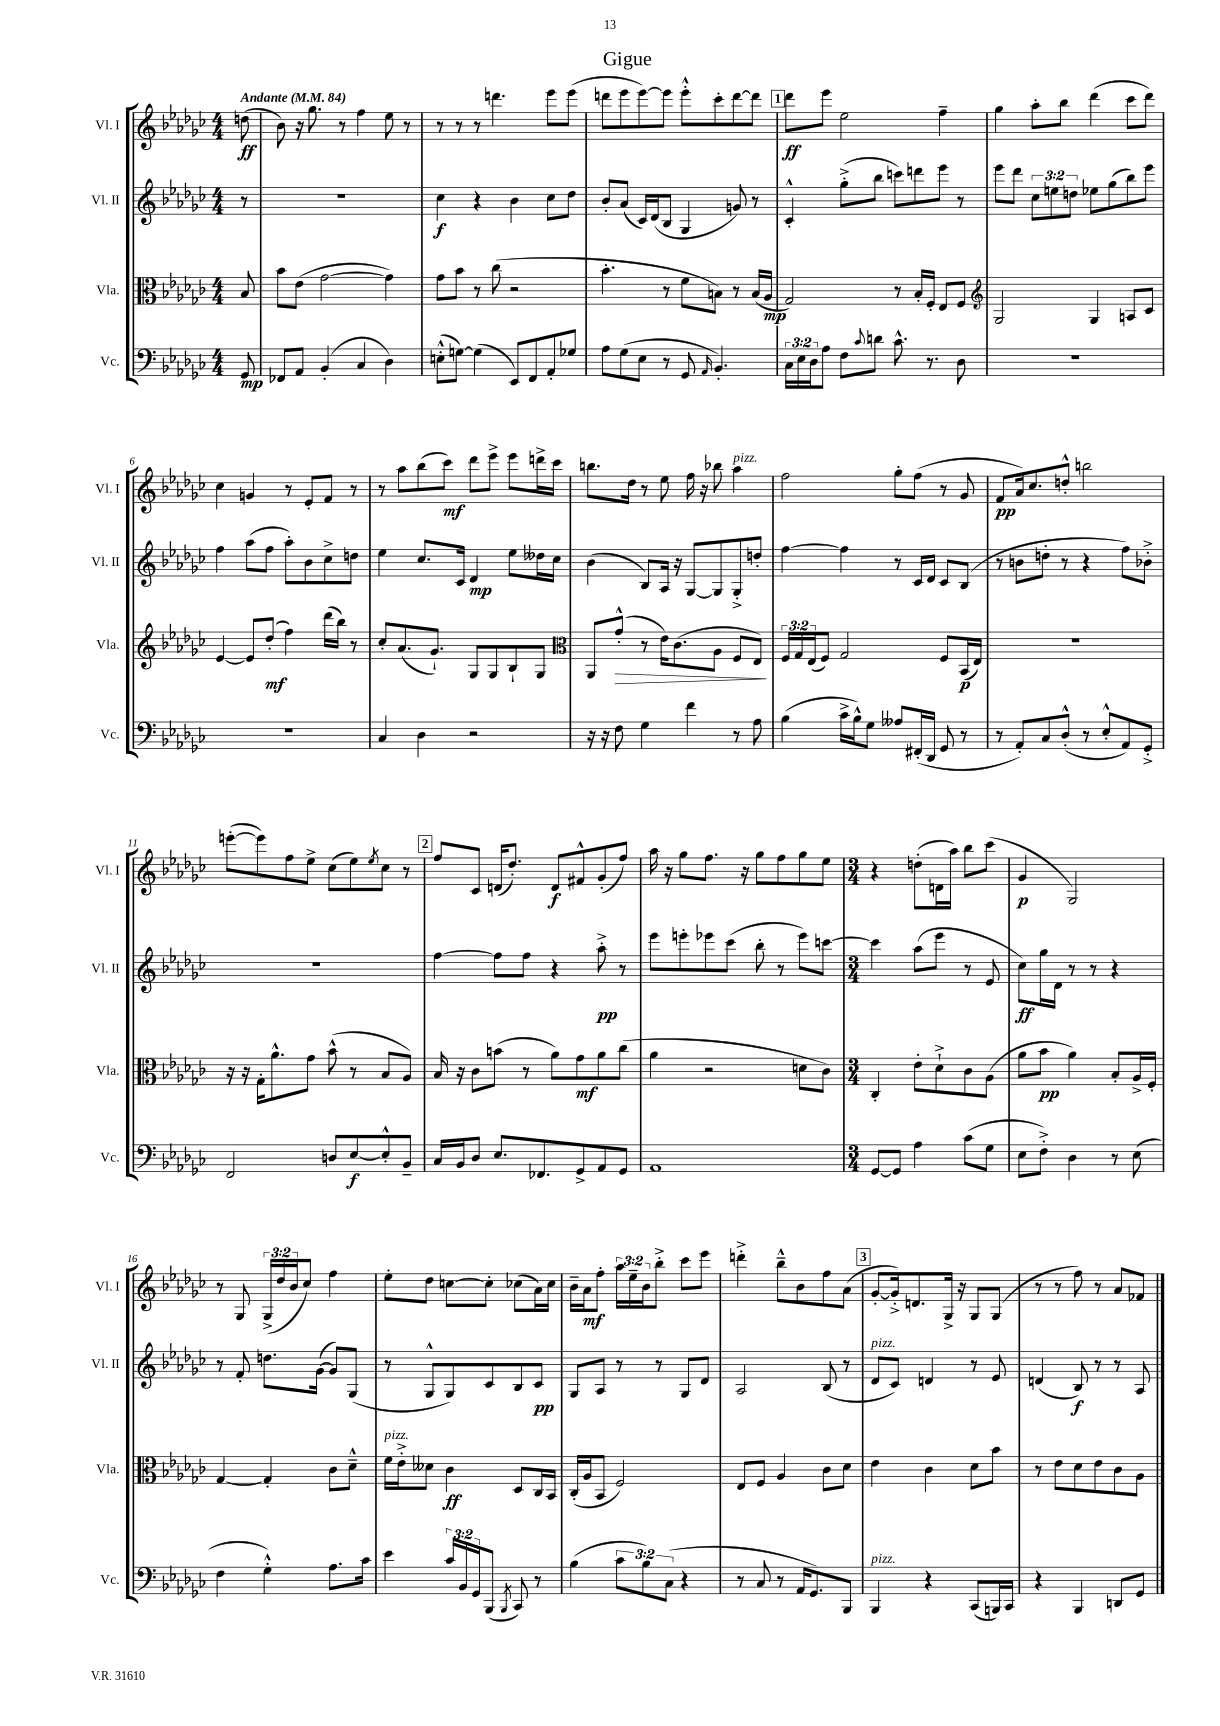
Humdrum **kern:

**kern	**dynam	**kern	**dynam	**kern	**dynam	**kern	**dynam
*part4	*part4	*part3	*part3	*part2	*part2	*part1	*part1
*staff4	*staff4	*staff3	*staff3	*staff2	*staff2	*staff1	*staff1
*I"Vc.	*	*I"Vla.	*	*I"Vl. II	*	*I"Vl. I	*
*I'Vc.	*	*I'Vla.	*	*I'Vl. II	*	*I'Vl. I	*
*clefF4	*	*clefC3	*	*clefG2	*	*clefG2	*
*k[b-e-a-d-g-c-]	*	*k[b-e-a-d-g-c-]	*	*k[b-e-a-d-g-c-]	*	*k[b-e-a-d-g-c-]	*
*M4/4	*	*M4/4	*	*M4/4	*	*M4/4	*
*MM84	*	*MM84	*	*MM84	*	*MM84	*
=	=	=	=	=	=	=	=
!	!	!	!	!	!	!LO:TX:a:B:t=Andante	!
8GG-/	mp	8B-/	.	8r	.	(8ddn\	ff
=1	=1	=1	=1	=1	=1	=1	=1
8FF-X/L	.	8b-\L	.	1r	.	8b-\)	.
8AA-/J	.	(8e-\J	.	.	.	16r	.
.	.	.	.	.	.	8.gg-\	.
(4BB-'/	.	[2g-\	.	.	.	.	.
.	.	.	.	.	.	8r	.
4C-/	.	.	.	.	.	4ff\	.
4D-\)	.	4g-\])	.	.	.	8ee-\	.
.	.	.	.	.	.	8r	.
=2	=2	=2	=2	=2	=2	=2	=2
(8En'^^\L	.	8g-\L	.	4cc-\	f	8r	.
[8Gn\J)	.	8b-\J	.	.	.	8r	.
(4G\]	.	8r	.	4r	.	8r	.
.	.	(8cc-\	.	.	.	4.dddn\	.
8EE-/L)	.	2r	.	4b-\	.	.	.
8FF/	.	.	.	.	.	.	.
8AA-'/	.	.	.	8cc-\L	.	8eee-\L	.
8G-X/J	.	.	.	8dd-\J	.	(8eee-\J	.
=3	=3	=3	=3	=3	=3	=3	=3
8A-\L	.	4.b-'\	.	8b-'/L	.	8dddn\L	.
(8G-\	.	.	.	(8a-/J	.	8eee-\	.
8E-\J	.	.	.	16c-/LL)	.	[8eee-\)	.
.	.	.	.	(16d-/J	.	.	.
8r	.	8r	.	8B-/J	.	8eee-\J]	.
8GG-/	.	8f\L	.	4G-/	.	8eee-'^^\L	.
16qqAA-/	.	.	.	.	.	.	.
4.BB-'/)	.	8Bn\J)	.	.	.	8ccc-'\	.
.	.	8r	.	8gn/)	.	[8ddd\	.
.	.	(16B/LL	.	8r	.	8ddd\J]	.
.	.	16A-/JJ	mp	.	.	.	.
!!LO:REH:place=s1:t=1
=4	=4	=4	=4	=4	=4	=4	=4
24C-\LL	.	2G-/)	.	4c-'^^/	.	8ddd-\L	ff
24E-\	.	.	.	.	.	.	.
24D-\J	.	.	.	.	.	.	.
8A-\J	.	.	.	.	.	8eee-\J	.
8F\L	.	.	.	(8gg-'^\L	.	2ee-\	.
8qqc-/	.	.	.	.	.	.	.
8dn\J	.	.	.	8bb-\J	.	.	.
8.c-^^\	.	8r	.	8cccn\L)	.	.	.
.	.	16B-'/LL	.	8dddn\	.	.	.
8.r	.	16F'/JJ	.	.	.	.	.
.	.	8E-/L	.	8eee-\J	.	4ff~\	.
8D-\	.	8F/J	.	8r	.	.	.
=5	=5	=5	=5	=5	=5	=5	=5
*	*	*clefG2	*	*	*	*	*
1r	.	2G-/	.	8eee-\L	.	4gg-\	.
.	.	.	.	8ddd-\J	.	.	.
.	.	.	.	12cc-\L	.	8aa-'\L	.
.	.	.	.	12een\	.	.	.
.	.	.	.	.	.	8bb-\J	.
.	.	.	.	12ddn\J	.	.	.
.	.	4G-/	.	8ee-X\L	.	(4ddd-\	.
.	.	.	.	(8gg-\	.	.	.
.	.	8An/L	.	8bb-\)	.	8ccc-\L	.
.	.	8c-/J	.	8eee-\J	.	8ddd-\J)	.
!!LO:LB:g=z
=6	=6	=6	=6	=6	=6	=6	=6
1r	.	[4e-/	.	4ff\	.	4cc-\	.
.	.	8e-/L]	.	(8aa-\L	.	4gn/	.
.	.	(8dd-'/J	mf	8ff\J	.	.	.
.	.	4ff\)	.	8aa-'\L)	.	8r	.
.	.	.	.	8b-\	.	8e-'/L	.
.	.	(16ddd-\LL	.	8cc-^\	.	8f/J	.
.	.	16bb-\JJ)	.	.	.	.	.
.	.	8r	.	8ddn\J	.	8r	.
=7	=7	=7	=7	=7	=7	=7	=7
4C-/	.	8cc-'/L	.	4ee-\	.	8r	.
.	.	(8.a-/	.	.	.	8aa-\L	.
4D-\	.	.	.	8.cc-/L	.	(8bb-\	.
.	.	8.g-`/J)	.	.	.	.	.
.	.	.	.	.	.	8ccc-\J)	mf
.	.	.	.	16c-/Jk	.	.	.
2r	.	8G-/L	.	4d-/	mp	8ddd-\L	.
.	.	8G-/	.	.	.	8eee-^\J	.
.	.	8B-`/	.	8ee-\L	.	8eee-\L	.
.	.	8G-/J	.	16dd--X\L	.	16dddn^\L	.
.	.	.	.	16cc-\JJ	.	16ccc-\JJ	.
=8	=8	=8	=8	=8	=8	=8	=8
*	*	*clefC3	*	*	*	*	*
16r	.	8AA-/L	.	(4b-\	.	8.bbn\L	.
16r	.	.	.	.	.	.	.
!	!	!	!LO:HP:b	!	!	!	!
8F\	.	(8g-'^^/J	>	.	.	.	.
.	.	.	.	.	.	16dd-\Jk	.
4G-\	.	8r	.	8B-/L)	.	8r	.
.	.	16e-\KL)	.	16A-/Jk	.	8ee-\	.
.	.	(8.c-\	.	16r	.	.	.
4f\	.	.	.	[8G-/L	.	16ff\	.
.	.	.	.	.	.	16r	.
.	.	8A-\J	.	8G-/]	.	8bb-X\	.
!	!	!	!	!	!	!LO:TX:a:i:t=pizz.	!
8r	.	8F/L	.	8G-'^/	.	4aa-\	.
8A-\	.	8E-/J)	.	8ddn'/J	.	.	.
.	.	.	]	.	.	.	.
=9	=9	=9	=9	=9	=9	=9	=9
(4B-\	.	24F/LL	.	[4ff\	.	2ff\	.
.	.	24G-/	.	.	.	.	.
.	.	(24E-/J	.	.	.	.	.
.	.	8F/J)	.	.	.	.	.
16c-^\LL	.	2G-/	.	4ff\]	.	.	.
16B-^^\J)	.	.	.	.	.	.	.
8G-\J	.	.	.	.	.	.	.
8A--X/L	.	.	.	8r	.	8gg-'\L	.
(16FF#X'/L	.	.	.	16c-/LL	.	(8ff\J	.
16DD-/JJ	.	.	.	16d-/JJ	.	.	.
8GG-/	.	8F/L	.	8c-/L	.	8r	.
8r	.	(16BB-/L	p	(8B-/J	.	8g-/	.
.	.	16E-/JJ)	.	.	.	.	.
=10	=10	=10	=10	=10	=10	=10	=10
8r	.	1r	.	8r	.	8f/L	pp
8AA-'/L)	.	.	.	8bn\L	.	16a-/k)	.
.	.	.	.	.	.	8.cc-/	.
8C-/	.	.	.	8ddn'\J	.	.	.
(8D-'^^/J	.	.	.	8r	.	8ddn'^^/J	.
8r	.	.	.	4r	.	2bbn\	.
8E-'^^/L	.	.	.	.	.	.	.
8AA-/)	.	.	.	8ff\L)	.	.	.
8GG-'^/J	.	.	.	8b-X'^\J	.	.	.
!!LO:LB:g=z
=11	=11	=11	=11	=11	=11	=11	=11
2FF/	.	16r	.	1r	.	([8eeen'\L	.
.	.	16r	.	.	.	.	.
.	.	16G-'\KL	.	.	.	8eee\])	.
.	.	8.a-^^\	.	.	.	.	.
.	.	.	.	.	.	8ff\	.
.	.	8g-\J	.	.	.	8ee-^\J	.
8Dn/L	.	(8b-^^\	.	.	.	(8cc-\L	.
[8E-/	f	8r	.	.	.	8ee-\)	.
.	.	.	.	.	.	8qee-/	.
8E-'^^/]	.	8B-/L	.	.	.	8cc-\J	.
8BB-~/J	.	8A-/J)	.	.	.	8r	.
!!LO:REH:place=s1:t=2
=12	=12	=12	=12	=12	=12	=12	=12
16C-/LL	.	16B-/	.	[4ff\	.	8ff/L	.
16BB-/J	.	16r	.	.	.	.	.
8D-/J	.	8c-\L	.	.	.	8c-/J	.
8.E-/L	.	(8bn\J	.	8ff\L]	.	(16dn/KL	.
.	.	.	.	.	.	8.dd-'/J)	.
.	.	8r	.	8ff\J	.	.	.
8.FF-X/	.	.	.	.	.	.	.
.	.	8a-\L)	.	4r	.	8d/L	f
8GG-^/	.	8g-\	mf	.	.	8f#X^^/	.
8AA-/	.	8a-\	.	8aa-'^\	pp	(8g-'/	.
8GG-/J	.	(8cc-\J	.	8r	.	8ff/J)	.
=13	=13	=13	=13	=13	=13	=13	=13
1AA-	.	4a-\	.	8eee-\L	.	16aa-\	.
.	.	.	.	.	.	16r	.
.	.	.	.	8eeen'\	.	8gg-\L	.
.	.	2r	.	8eee-X\	.	8.ff\J	.
.	.	.	.	(8ccc-\J	.	.	.
.	.	.	.	.	.	16r	.
.	.	.	.	8bb-'\	.	8gg-\L	.
.	.	.	.	8r	.	8ff\	.
.	.	8dn\L	.	8eee-\L)	.	8gg-\	.
.	.	8c-\J)	.	[8cccn\J	.	8ee-\J	.
=14	=14	=14	=14	=14	=14	=14	=14
*M3/4	*	*M3/4	*	*M3/4	*	*M3/4	*
[8GG-/L	.	4C-'/	.	4ccc\]	.	4r	.
8GG-/J]	.	.	.	.	.	.	.
4A-\	.	8e-'\L	.	(8aa-\L	.	(8ddn'\L	.
.	.	8d-`^\	.	8eee-\J	.	16dn\L	.
.	.	.	.	.	.	16aa-\JJ)	.
(8c-\L	.	8c-\	.	8r	.	8bb-\L	.
8G-\J	.	(8A-\J	.	8e-/	.	(8ccc-\J	.
=15	=15	=15	=15	=15	=15	=15	=15
8E-\L	.	8a-\L	.	8cc-\L)	ff	4g-/	p
8F'^\J)	.	8b-\J	pp	16gg-\L	.	.	.
.	.	.	.	16d-\JJ	.	.	.
4D-\	.	4a-\)	.	8r	.	2G-/)	.
.	.	.	.	8r	.	.	.
8r	.	8B-'/L	.	4r	.	.	.
(8E-\	.	16A-^/L	.	.	.	.	.
.	.	16F'/JJ	.	.	.	.	.
!!LO:LB:g=z
=16	=16	=16	=16	=16	=16	=16	=16
4F\	.	[4G-/	.	8r	.	8r	.
.	.	.	.	8f'/	.	8G-/	.
4G-'^^\)	.	4G-'/]	.	8.ddn\L	.	(24G-^/LL	.
.	.	.	.	.	.	24dd-/	.
.	.	.	.	.	.	24b-/J	.
.	.	.	.	.	.	8cc-/J)	.
.	.	.	.	([16g-\Jk	.	.	.
8.A-\L	.	8c-\L	.	8g-/L])	.	4ff\	.
.	.	8d-~^^\J	.	(8G-/J	.	.	.
16c-\Jk	.	.	.	.	.	.	.
=17	=17	=17	=17	=17	=17	=17	=17
!	!	!LO:TX:a:i:t=pizz.	!	!	!	!	!
4e-\	.	16f\LL	.	8r	.	8ee-'\L	.
.	.	16e-'^\J	.	.	.	.	.
.	.	8d--X\J	.	8G-^^/L	.	8dd-\J	.
24c-/LL	.	4c-\	ff	8G-/)	.	[8ccn\L	.
24BB-/	.	.	.	.	.	.	.
24GG-/J	.	.	.	.	.	.	.
(8BBB-/J	.	.	.	8c-/	.	8cc'\J]	.
8qBBB-/	.	.	.	.	.	.	.
8CC-/)	.	8D-/L	.	8B-/	.	(8cc-X\L	.
8r	.	16C-/L	.	8c-/J	pp	16a-\L)	.
.	.	16BB-/JJ	.	.	.	16cc-\JJ	.
=18	=18	=18	=18	=18	=18	=18	=18
(4B-\	.	(16C-'/LL	.	8G-/L	.	16b-~\LL	.
.	.	16A-/J	.	.	.	16a-\J	mf
.	.	8BB-/J	.	8A-/J	.	8ff'\J	.
12c-\L	.	2F/)	.	8r	.	24aa-\LL	.
.	.	.	.	.	.	24ee-~\	.
12B-\)	.	.	.	.	.	24b-\J	.
.	.	.	.	8r	.	8bb-'^\J	.
(12C-\J	.	.	.	.	.	.	.
4r	.	.	.	8G-/L	.	8ccc-\L	.
.	.	.	.	8d-/J	.	8eee-\J	.
=19	=19	=19	=19	=19	=19	=19	=19
8r	.	8E-/L	.	2A-/	.	4dddn'^\	.
8C-/	.	8F/J	.	.	.	.	.
8r	.	4A-/	.	.	.	8bb-~^^\L	.
16AA-/KL	.	.	.	.	.	8b-\	.
8.GG-/)	.	.	.	.	.	.	.
.	.	8c-\L	.	(8B-/	.	8ff\	.
8BBB-/J	.	8d-\J	.	8r	.	(8a-\J	.
!!LO:REH:place=s1:t=3
=20	=20	=20	=20	=20	=20	=20	=20
!	!	!	!	!LO:TX:a:i:t=pizz.	!	!	!
!LO:TX:a:i:t=pizz.	!	!	!	!	!	!	!
4BBB-/	.	4e-\	.	8d-/L	.	[8g-'/L	.
.	.	.	.	8c-/J)	.	16g-'^/k])	.
.	.	.	.	.	.	8.dn/	.
4r	.	4c-\	.	4dn/	.	.	.
.	.	.	.	.	.	16G-^/Jk	.
.	.	.	.	.	.	16r	.
(8CC-/L	.	8d-\L	.	8r	.	8G-/L	.
16BBBn/L)	.	8b-\J	.	8e-/	.	(8G-/J	.
16CC-/JJ	.	.	.	.	.	.	.
=21	=21	=21	=21	=21	=21	=21	=21
4r	.	8r	.	(4dn/	.	8r	.
.	.	8e-\L	.	.	.	8r	.
4BBB-/	.	8d-\	.	8B-/)	f	8ff\)	.
.	.	8e-\	.	8r	.	8r	.
8DDn/L	.	8c-\	.	8r	.	8a-/L	.
8GG-/J	.	8A-\J	.	8A-/	.	8f-X/J	.
==	==	==	==	==	==	==	==
*-	*-	*-	*-	*-	*-	*-	*-
